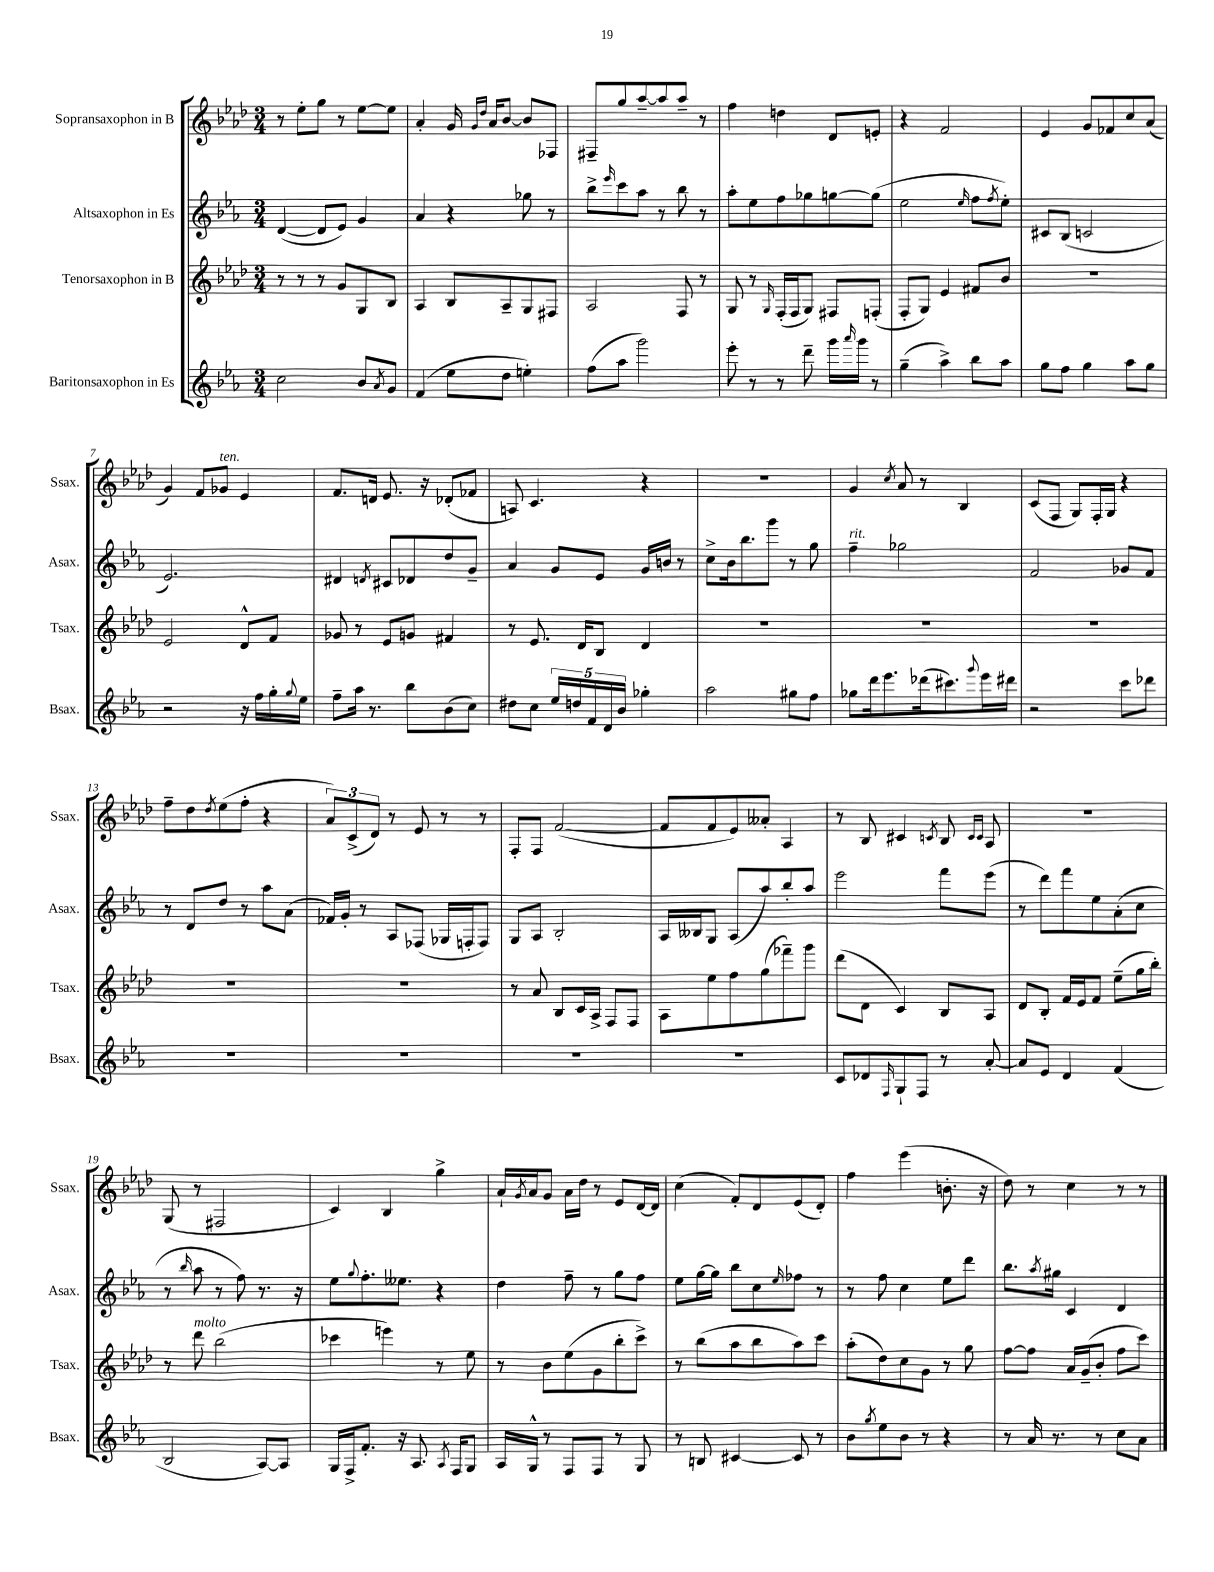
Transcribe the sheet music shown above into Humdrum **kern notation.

**kern	**kern	**kern	**kern
*staff4	*staff3	*staff2	*staff1
*clefG2	*clefG2	*clefG2	*clefG2
*k[b-e-a-]	*k[b-e-a-d-]	*k[b-e-a-]	*k[b-e-a-d-]
*M3/4	*M3/4	*M3/4	*M3/4
2cc\	8r	([4d/	8r
.	8r	.	8ee-'\L
.	8r	8d/]L	8gg\J
.	8g/L	8e-/J)	8r
8b-/L	8G/	4g/	[8ee-\L
8qa-/	.	.	.
8g/J	8B-/J	.	8ee-\]J
=	=	=	=
(4f/	4A-/	4a-/	4a-'/
8ee-\L	8B-/L	4r	16g/
.	.	.	16qqg/LL
.	.	.	16qqdd-/JJ
.	.	.	16a-/LK
8dd\J	8A-~/	.	[8b-/J
4ee'\)	8G/	8gg-\	8b-/]L
.	8F#/J	8r	8F-/J
=	=	=	=
(8ff\L	2A-/	8bb-^\L	8F#~/L
.	.	16qqeee-/	.
8aa-\J	.	8ccc\	8gg/
2ggg\)	.	8aa-\J	[8aa-~/
.	.	8r	8aa-/]
.	8F/	8bb-\	8aa-~/J
.	8r	8r	8r
=	=	=	=
8eee-'\	8G/	8aa-'\L	4ff\
8r	8r	8ee-\	.
.	16qqG/	.	.
8r	(16F'/LL	8ff\	4dd\
.	16F/J	.	.
8ddd~\	8G/J)	8gg-\	.
16ggg\LL	8F#/L	[8gg\	8d-/L
16qqaaa-/	.	.	.
16ggg\JJ	.	.	.
8r	(8F'/J	(8gg\]J	8e'/J
=	=	=	=
(4gg~\	8F'/L	2ee-\	4r
.	8G/J)	.	.
4aa-^\)	4e-/	.	2f/
.	.	16qqee-/	.
8bb-\L	8f#/L	8ff\L	.
.	.	8qff/	.
8aa-\J	8b-/J	8ee-'\J)	.
=	=	=	=
8gg\L	2.r	8c#/L	4e-/
8ff\J	.	(8B-/J	.
4gg\	.	2c/	8g/L
.	.	.	8f-/
8aa-\L	.	.	8cc/
8gg\J	.	.	(8a-/J
=	=	=	=
2r	2e-/	2.e-/)	4g/)
.	.	.	8f/L
.	.	.	8g-/J
16r	8d-^^/L	.	4e-/
16ff\LL	.	.	.
16gg'\	8f/J	.	.
8qqgg/	.	.	.
16ee-\JJ	.	.	.
=	=	=	=
8ff~\L	8g-/	4d#/	8.f/L
16aa-\Jk	8r	.	.
8.r	.	.	16d/Jk
.	.	8qd/	.
.	8e-/L	8c#/L	8.e-/
8bb-\L	8g/J	8d-/	.
.	.	.	16r
(8b-\	4f#/	8dd/	(8d-'/L
8cc\J)	.	8g~/J	8f-/J
=	=	=	=
8dd#\L	8r	4a-/	8A/)
8cc\J	8.e-/	.	4.c/
20ee-/LL	.	8g/L	.
20dd/	.	.	.
.	16d-/LK	.	.
20f/	.	.	.
.	8B-/J	8e-/J	.
20d/	.	.	.
20b-/JJ	.	.	.
4gg-'\	4d-/	16g/LL	4r
.	.	16b/JJ	.
.	.	8r	.
=	=	=	=
2aa-\	2.r	8cc^\L	2.r
.	.	16b-\k	.
.	.	8.bb-\	.
.	.	8ggg\J	.
8gg#\L	.	8r	.
8ff\J	.	8gg\	.
=	=	=	=
8gg-\L	2.r	4ff~\	4g/
16ddd\k	.	.	.
8.eee-\	.	.	.
.	.	.	8qcc/
.	.	2gg-\	8a-/
(16ddd-\k	.	.	8r
8.ccc#\)	.	.	.
.	.	.	4B-/
8qqggg/	.	.	.
16eee-\L	.	.	.
16ddd#\JJ	.	.	.
=	=	=	=
2r	2.r	2f/	(8c/L
.	.	.	8F/J
.	.	.	8G/L)
.	.	.	16F'/L
.	.	.	16G/JJ
8ccc\L	.	8g-/L	4r
8ddd-\J	.	8f/J	.
=	=	=	=
2.r	2.r	8r	8ff~\L
.	.	8d/L	8dd-\
.	.	.	8qdd-/
.	.	8dd/J	(8ee-\
.	.	8r	8ff'\J
.	.	8aa-\L	4r
.	.	(8a-\J	.
=	=	=	=
2.r	2.r	16f-/LL)	12a-/L)
.	.	16g'/JJ	.
.	.	.	(12c^/
.	.	8r	.
.	.	.	12d-/J)
.	.	8A-/L	8r
.	.	(8F-/J	8e-/
.	.	16G-/LL	8r
.	.	16F'/J	.
.	.	8F/J)	8r
=	=	=	=
2.r	8r	8G/L	8F'/L
.	8a-/	8A-/J	8F/J
.	8B-/L	2B-'/	([2f/
.	16c/L	.	.
.	16A-^/JJ	.	.
.	8F/L	.	.
.	8F/J	.	.
=	=	=	=
2.r	8A-\L	16A-/LL	8f/]L
.	.	16B--/J	.
.	8ee-\	8G/J	8f/
.	8ff\	(8A-/L	8e-/)
.	(8gg\	8aa-/)	8a--'/J
.	8fff-~\)	8bb-'/	4A-/
.	8ggg\J	8aa-/J	.
=	=	=	=
8c/L	(8ddd-\L	2eee-\	8r
8d-/	8d-\J	.	8B-/
16qqF/	.	.	.
8G`/	4c/)	.	4c#/
8F/J	.	.	.
.	.	.	8qc/
8r	8B-/L	8fff\L	8B-/
.	.	.	16qqc/LL
.	.	.	16qqc/JJ
[8a-'/	8A-/J	(8eee-\J	8A-/
=	=	=	=
8a-/]L	8d-/L	8r	2.r
8e-/J	8B-'/J	8ddd\L)	.
4d/	16f/LL	8fff\	.
.	16e-/J	.	.
.	8f/J	8ee-\	.
(4f/	(8ee-~\L	(8a-'\	.
.	16gg\L	8cc\J	.
.	16bb-'\JJ)	.	.
=	=	=	=
2B-/	8r	8r	(8G/
.	.	16qqbb-/	.
.	8ddd-\	8aa-\	8r
.	(2bb-\	8r	2F#/
.	.	8ff\)	.
[8A-/L)	.	8.r	.
8A-/]J	.	.	.
.	.	16r	.
=	=	=	=
16G/LL	4ccc-\	8ee-\L	4c/)
16F^/J	.	.	.
.	.	8qqgg/	.
8.f'/J	.	8.ff'\	.
.	4eee\)	.	4B-/
16r	.	8.ee--\J	.
8.A-/	.	.	.
.	8r	4r	4gg^\
8qA-/	.	.	.
16F/LK	.	.	.
8G/J	8ee-\	.	.
=	=	=	=
16A-/LL	8r	4dd\	16a-`/LL
.	.	.	8qg/
16G^^/JJ	.	.	16a-/J
8r	8b-\L	.	8g/J
8F/L	(8ee-\	8ff~\	16a-\LL
.	.	.	16dd-\JJ
8F/J	8g\	8r	8r
8r	8bb-'\	8gg\L	8e-/L
8G/	8ccc^\J)	8ff\J	[16d-/L
.	.	.	16d-/]JJ
=	=	=	=
8r	8r	8ee-\L	(4cc\
8B/	(8bb-\L	[16gg\L	.
.	.	16gg\]JJ	.
[4c#/	8aa-\	8bb-\L	8f'/L)
.	8bb-\	8cc\	8d-/
.	.	16qqee-/	.
8c#/]	8aa-\)	8ff-\J	(8e-/
8r	8ccc\J	8r	8d-'/J)
=	=	=	=
8b-\L	(8aa-'\L	8r	4ff\
8qgg/	.	.	.
8ee-\	8dd-\)	8ff\	.
8b-\J	8cc\	4cc\	(4eee-\
8r	8g\J	.	.
4r	8r	8ee-\L	8.b'\
.	8gg\	8ddd\J	.
.	.	.	16r
=	=	=	=
8r	[8ff\L	8.bb-\L	8dd-\)
16a-/	8ff\]J	.	8r
.	.	8qaa-/	.
8.r	.	16gg#\Jk	.
.	16a-/LL	4c/	4cc\
.	(16g~/J	.	.
8r	8b-'/J	.	.
8cc\L	8ff\L	4d/	8r
8a-\J	8ccc\J)	.	8r
==	==	==	==
*-	*-	*-	*-
